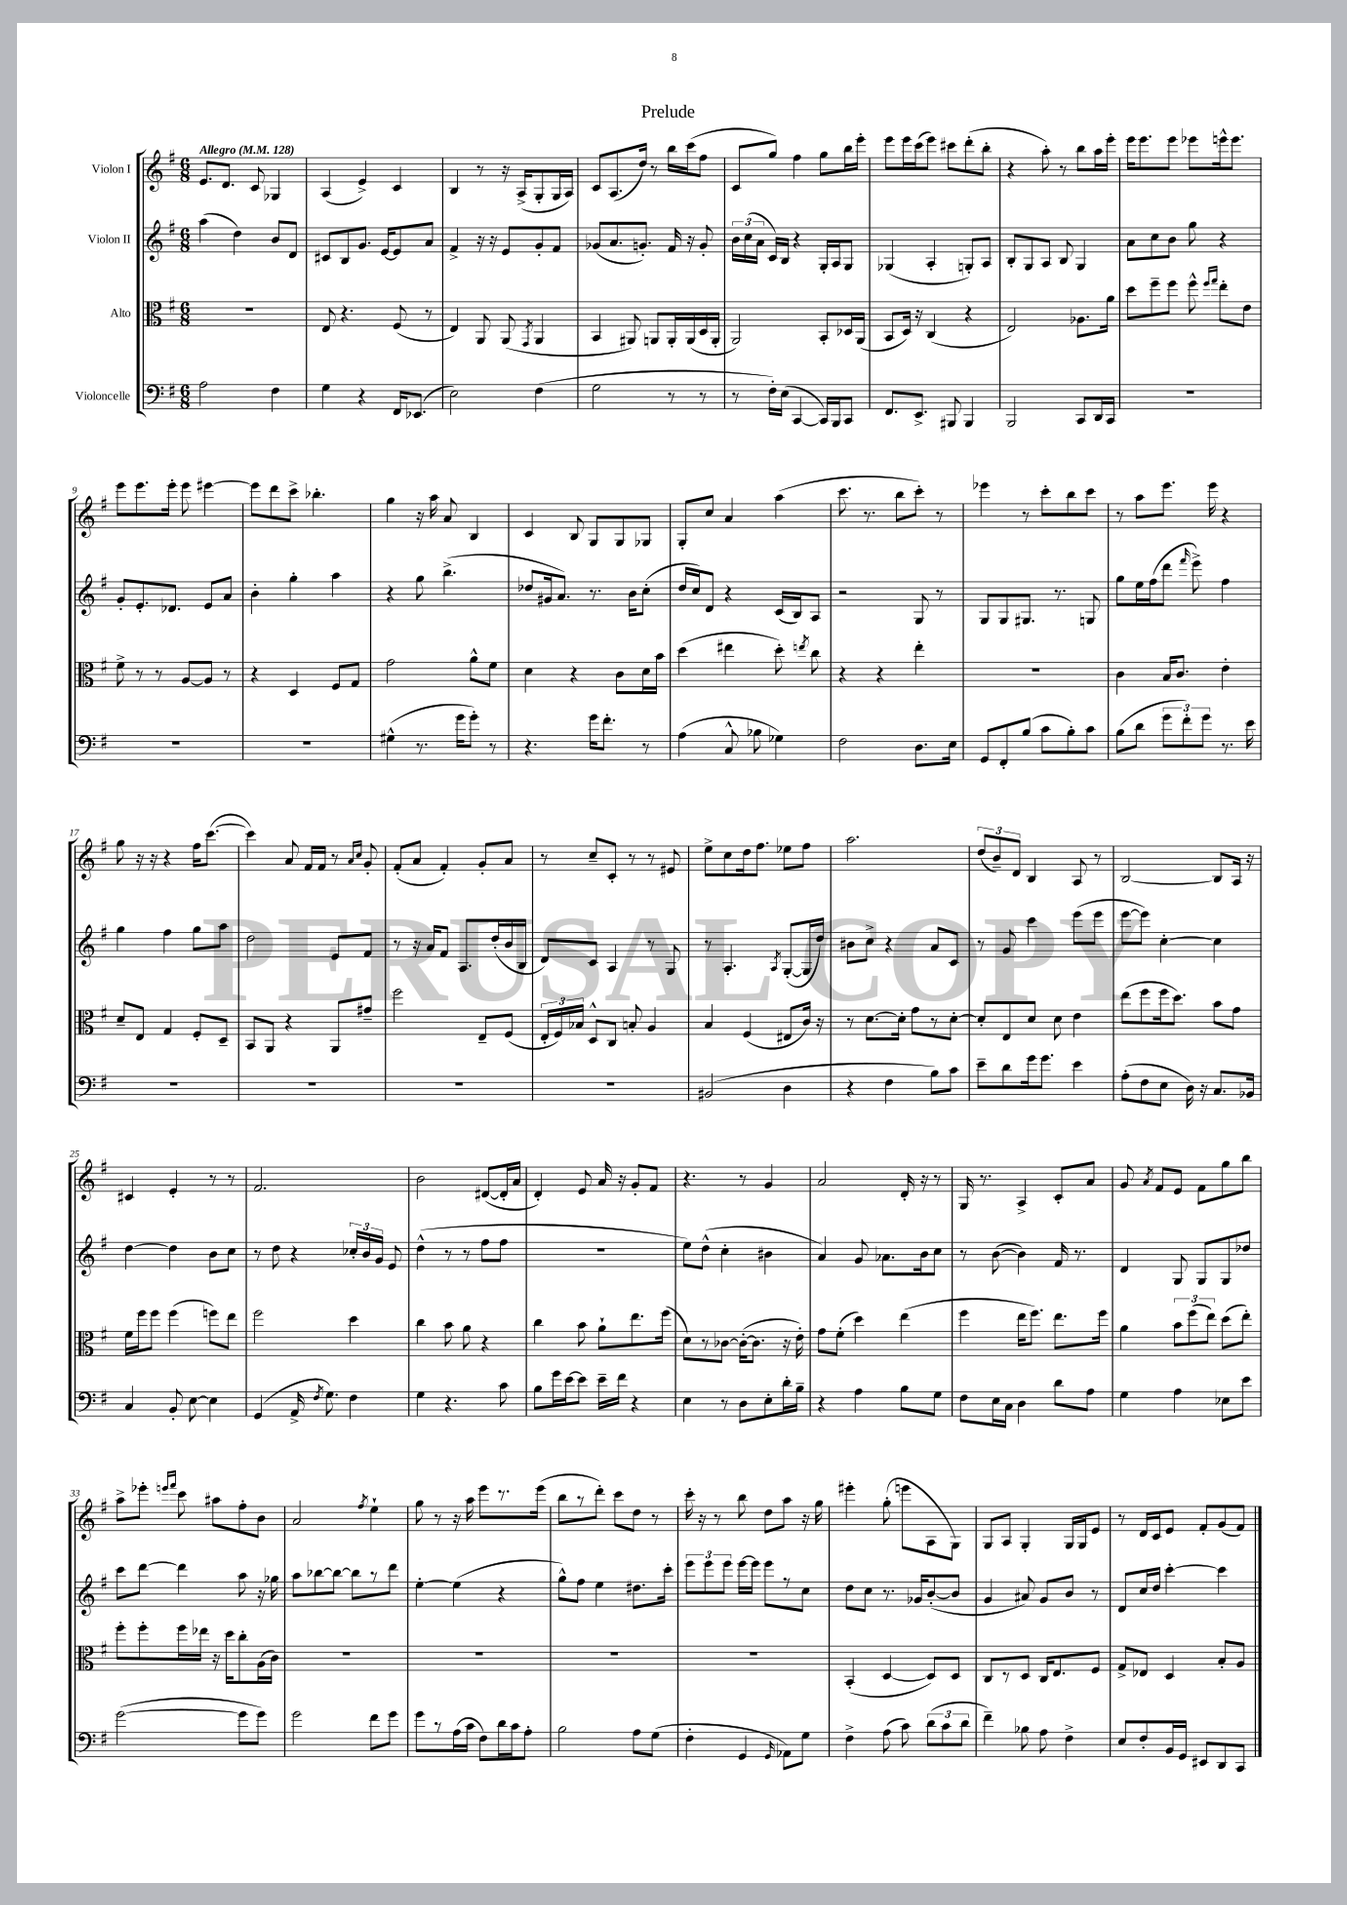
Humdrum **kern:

**kern	**kern	**kern	**kern
*staff4	*staff3	*staff2	*staff1
*clefF4	*clefC3	*clefG2	*clefG2
*k[f#]	*k[f#]	*k[f#]	*k[f#]
*M6/8	*M6/8	*M6/8	*M6/8
*MM128	*MM128	*MM128	*MM128
2A\	2.r	(4aa\	8.e/L
.	.	.	8.d/J
.	.	4dd\)	.
.	.	.	8c/
4F#\	.	8b/L	4G-/
.	.	8d/J	.
=	=	=	=
4G\	8E/	8c#/L	(4A/
.	4.r	8B/	.
4r	.	8.g/J	4e^/)
.	.	[16e/LK	.
16FF#/LK	(8F#/	8e/]	4c/
(8.EE-/J	.	.	.
.	8r	8a/J	.
=	=	=	=
2E\)	4E/)	4f#^/	4B/
.	8AA/	16r	8r
.	.	16r	.
.	(8AA/	8e/L	16r
.	.	.	(16A^/LK
.	8qGG/	.	.
(4F#\	4AA/	8g'/	8G'/
.	.	8f#/J	16G/L
.	.	.	16A/JJ)
=	=	=	=
2G\	4BB/	(8g-/L	8c/L
.	.	8.a/	(8.A/
.	8AA#/)	.	.
.	.	8.g'/J)	16dd/Jk)
.	8AA/L	.	8r
8r	16AA'/L	16f#/	16bb\LL
.	(16AA/	16r	(16ccc\J
8r	16D/	8g'/	8ff#\J
.	16AA'/JJ	.	.
=	=	=	=
8r	2AA/)	24b\LL	8c/L
.	.	(24cc\	.
.	.	24a\JJ	.
16F#'\LL)	.	16c/LL)	8gg/J)
(16E\JJ	.	16B/JJ	.
[4CC/	.	4r	4ff#\
16CC/]LL)	8BB'/L	16G'/LL	8gg\L
16BBB/J	.	16A/J	.
8CC/J	16D-/L	8G/J	16bb\L
.	(16AA/JJ	.	16eee'\JJ
=	=	=	=
8.FF#/L	8BB/L	(4G-/	8eee\L
.	16D/Jk)	.	16eee\L
8.EE^/J	16r	.	(16ccc\J
.	(4C/	4A'/	8eee\J)
8BBB#/	.	.	8ccc#\L
4BBB#/	4r	8G'/L)	(8ddd'\
.	.	8A/J	8bb'\J
=	=	=	=
2BBB/	2E/)	8B'/L	4r
.	.	8G/	.
.	.	8A/J	8aa'\)
.	.	8B/	8r
8CC/L	8.A-\L	4G/	8bb\L
16DD/L	.	.	16aa\L
16CC/JJ	16a\Jk	.	16eee'\JJ
=	=	=	=
2.r	8dd\L	8a\L	16eee\LK
.	.	.	8.eee\
.	8ff#~\	8cc\	.
.	8ff#\J	8b\J	8eee\J
.	8ff#^^\	8gg\	8eee-\L
.	16qqff#/LL	.	.
.	16qqgg/JJ	.	.
.	8ee'\L	4r	16eee^^\k
.	.	.	8.eee\J
.	8e\J	.	.
=	=	=	=
2.r	8f#^\	8g'/L	8eee\L
.	8r	8.e'/	8.eee\
.	8r	.	.
.	.	8.d-/J	16eee'\Jk
.	[8A/L	.	8eee\
.	8A/]J	8e/L	[4eee#\
.	8r	8a/J	.
=	=	=	=
2.r	4r	4b'\	8eee#\]L
.	.	.	8ddd\
.	4D/	4gg'\	8ccc^\J
.	.	.	4.bb-'\
.	8F#/L	4aa\	.
.	8G/J	.	.
=	=	=	=
(4G#^^\	2g\	4r	4gg\
8.r	.	8gg\	16r
.	.	.	16aa\
.	.	(4.bb^\	8a/
16g\LK	.	.	.
8g'\J)	8a^^\L	.	4B/
8r	8f#\J	.	.
=	=	=	=
4.r	4d\	8dd-/L	4c/
.	.	16g#/k	.
.	.	8.a/J)	.
.	4r	.	8B/
16g\LK	.	8.r	8G/L
8.f#'\J	.	.	.
.	8c\L	.	8G/
.	.	16b\LK	.
8r	16d\L	(8cc'\J	8G-/J
.	16b\JJ	.	.
=	=	=	=
(4A\	(4dd\	16dd/LL	8G'/L
.	.	16cc/J)	.
.	.	8d/J	8cc/J
8C^^/	4ee#\	4r	4a/
8B-\	.	.	.
4G-\)	8dd'\)	(16c/LL	(4aa\
.	.	16B/J)	.
.	8qee/	.	.
.	8cc\	8A/J	.
=	=	=	=
2F#\	4r	2r	8.ccc\
.	.	.	8.r
.	4r	.	.
.	.	.	8bb\L
8.D\L	4ee'\	8G/	8ccc'\J)
.	.	8r	8r
16E\Jk	.	.	.
=	=	=	=
8GG/L	2.r	8G/L	4eee-\
8FF#'/	.	8G/	.
(8B/J	.	8.G#/J	8r
8c\L	.	.	8ccc'\L
.	.	8.r	.
8B'\)	.	.	8bb\
8c\J	.	8G/	8ccc\J
=	=	=	=
(8B\L	4c\	8gg\L	8r
8d\J	.	16ee\L	8aa\L
.	.	(16ff#\J	.
12g\L	16B/LK	8ddd\J	8.eee\J
.	8.c/J	.	.
12f#'\)	.	.	.
.	.	16qqfff#/	.
.	.	8eee^\)	.
12g\J	.	.	.
.	.	.	16eee\
8.r	4e'\	4ff#\	4r
16e\	.	.	.
=	=	=	=
2.r	8d~/L	4gg\	8gg\
.	8E/J	.	16r
.	.	.	16r
.	4G/	4ff#\	4r
.	8F#'/L	8gg\L	16ff#\LK
.	.	.	([8.ccc\J
.	8D~/J	8aa\J	.
=	=	=	=
2.r	8BB/L	2dd\	4ccc\])
.	8AA/J	.	.
.	4r	.	8a/
.	.	.	16f#/LL
.	.	.	16f#/JJ
.	8AA/L	8e/L	8r
.	.	.	16qqa/LL
.	.	.	16qqcc/JJ
.	8g#~/J	8f#/J	8g'/
=	=	=	=
2.r	2ff#\	8r	(8f#'/L
.	.	16r	8a/J
.	.	16a/LK	.
.	.	8f#/J	4f#'/)
.	.	8.A/L	.
.	8E~/L	.	8g'/L
.	.	(16dd'/L	.
.	(8F#/J	16b/	8a/J
.	.	16B/JJ	.
=	=	=	=
2.r	24E'/LL	8d/L)	8r
.	24F#/)	.	.
.	24B-/JJ	.	.
.	8D^^/L	8c/J	8cc~/L
.	8C/J	4A/	8c'/J
.	8B'/	.	8r
.	4A/	8r	8r
.	.	8G/	8e#/
=	=	=	=
(2BB#/	4B/	8r	8ee^\L
.	.	4.A'/	8cc\
.	(4F#/	.	16dd\k
.	.	.	8.ff#\J
.	.	8qA/	.
4D\	8E#/L	([8G'/L	8ee-\L
.	16c/Jk)	16G/]L	8ff#\J
.	16r	16dd/JJ)	.
=	=	=	=
4r	8r	8b#\L	2.aa\
.	[8.d\L	8cc^\J	.
4F#\	.	4r	.
.	16d'\]Jk	.	.
.	8g\L	.	.
8B\L)	8r	8a/L	.
8c\J	[8d'\J	8c/J	.
=	=	=	=
8e~\L	8d'/]L	8r	(12dd/L
.	.	.	12b~/)
8d\	8E/	8g/	.
.	.	.	12d/J
16g\k	8d/J	4ccc\	4B/
8.g\J	.	.	.
.	8d\	.	.
4e\	4e\	(8eee\L	8A/
.	.	8eee\J	8r
=	=	=	=
(8A'\L	(8ee\L	[8eee\L	[2B/
8F#\	8ff#\	8eee\]J)	.
8E\J	16ff#\k	[4cc'\	.
.	8.dd\J)	.	.
16D\)	.	.	.
16r	.	.	.
8.C/L	8b\L	4cc\]	8B/]L
.	8g\J	.	16A/Jk
16BB-/Jk	.	.	16r
=	=	=	=
4C/	16f#\LL	[4dd\	4c#/
.	16ff#\J	.	.
.	8ff#\J	.	.
8BB'/	(4ff#\	4dd\]	4e'/
[8E\	.	.	.
4E\]	8ff\L)	8b\L	8r
.	8ee\J	8cc\J	8r
=	=	=	=
(4GG/	2ff#\	8r	2.f#/
.	.	8dd\	.
16AA^/	.	4r	.
8qF#/	.	.	.
8.G\)	.	.	.
4F#\	4dd\	24cc-'/LL	.
.	.	24b/	.
.	.	24g/JJ	.
.	.	8e/	.
=	=	=	=
4G\	4cc\	(4dd^^\	2b\
4.r	8b\	8r	.
.	8a\	8r	.
.	4r	8ff#\L	([8d#/L
8c\	.	8ff#\J	16d#'/]L
.	.	.	16a/JJ
=	=	=	=
8B\L	4cc\	2.r	4d'/)
16g\L	.	.	.
[16e\J	.	.	.
8e\]J	8b\	.	8e/
16e~\LL	8a`\L	.	16a/
16f#\JJ	.	.	16r
4r	8.ee\	.	8g'/L
.	.	.	8f#/J
.	(16ff#\Jk	.	.
=	=	=	=
4E\	8d\L)	8ee\L)	4.r
.	8r	(8dd^^\J	.
8r	[8c-\J	4cc'\	.
8D\L	(16c-'\_LK	.	8r
.	8.c-\]J	.	.
8E'\	.	4b#\	4g/
16d'\L	16r	.	.
16B~\JJ	16e'\)	.	.
=	=	=	=
4r	8g\L	4a/)	2a/
.	(8f#'\J	.	.
4A\	4dd\)	8g/	.
.	.	8.a-\L	.
8B\L	(4ee\	.	16d'/
.	.	16b\k	16r
8G\J	.	8cc\J	8r
=	=	=	=
8F#\L	4ff#\	8r	16G/
.	.	.	8.r
16E\L	.	([8b\	.
16C\JJ	.	.	.
4D\	16ee\LK	4b\])	4A^/
.	8.ff#\J)	.	.
8d\L	8.ee\L	16f#/	8c'/L
.	.	8.r	.
8A\J	.	.	8a/J
.	16ff#\Jk	.	.
=	=	=	=
4G\	4a\	4d/	8g/
.	.	.	8qa/
.	.	.	8f#/L
4A\	12b\L	8G/	8e/J
.	(12ff#\	.	.
.	.	8G/L	8f#\L
.	12ee\J)	.	.
8E-\L	(8dd\L	8G/	8gg\
8e\J	8ee'\J)	8dd-/J	8bb\J
=	=	=	=
([2g\	8ff#'\L	8ccc\L	8aa^\L
.	8ff#'\	[8ddd\J	8eee-'\J
.	.	.	16qqeee/LL
.	.	.	16qqfff#/JJ
.	16ff#\L	4ddd\]	8ccc\
.	16ee-\JJ	.	.
.	16r	.	8aa#\L
.	16dd\LK	.	.
8g\]L	8cc'\	8aa\	8ff#'\
8g\J)	(16A\L	16r	8b\J
.	16c\JJ)	16gg-\	.
=	=	=	=
2g\	2.r	8aa\L	2a/
.	.	[8bb-\	.
.	.	8bb-\_J	.
.	.	8bb-\]L	.
.	.	.	8qff#/
8f#\L	.	8r	4ee`\
8g\J	.	8ddd\J	.
=	=	=	=
8g\L	2.r	[4ee'\	8gg\
8r	.	.	8r
(16A\L	.	(4ee\]	16r
16c\JJ	.	.	16aa\
8F#\L)	.	.	8eee\L
16d\L	.	4r	8.r
16c\J	.	.	.
8A'\J	.	.	.
.	.	.	(16eee\Jk
=	=	=	=
2B\	2.r	8gg^^\L)	8bb\L
.	.	8ff#\J	8r
.	.	4ee\	8ddd'\J)
.	.	.	8ccc\L
8A\L	.	8.dd#\L	8dd\J
(8G\J	.	.	8r
.	.	16ccc'\Jk	.
=	=	=	=
4F#'\	2.r	12eee\L	16ccc'\
.	.	.	16r
.	.	12eee\	.
.	.	.	8r
.	.	12eee\J	.
4GG/	.	[16eee\LL	8bb\
.	.	16eee\]JJ	.
.	.	8eee\L	8dd\L
16qqGG/	.	.	.
8AA-\L)	.	8r	8aa\J
8G\J	.	8cc\J	16r
.	.	.	16gg\
=	=	=	=
4F#^\	(4BB'/	8dd\L	4eee#'\
.	.	8cc\J	.
(8A\	[4D/	8.r	(8gg'\
8c\)	.	.	8eee\L
.	.	16g-/LK	.
(12d\L	8D/]L)	([8b'/	8A\
12c\	.	.	.
.	8D/J	8b/]J	8G\J)
12d\J	.	.	.
=	=	=	=
4f#~\)	8C/L	4g/	8G/L
.	8r	.	8A/J
8B-\	8D/J	8a#/)	4G'/
8A\	16C/LK	8g/L	.
.	8.E/	.	.
4F#^\	.	8b/J	16G/LL
.	.	.	16G/J
.	8F#/J	8r	8e/J
=	=	=	=
8E/L	8G^/L	8d/L	8r
8F#'/	8E-/J	16cc/L	16d/LL
.	.	16dd/JJ	16c/J
16BB/L	4D/	[4ccc'\	8e/J
16GG/JJ	.	.	.
8EE#/L	.	.	8f#'/L
8DD/	8B'/L	4ccc\]	(8g/
8CC/J	8A/J	.	8f#/J)
==	==	==	==
*-	*-	*-	*-
